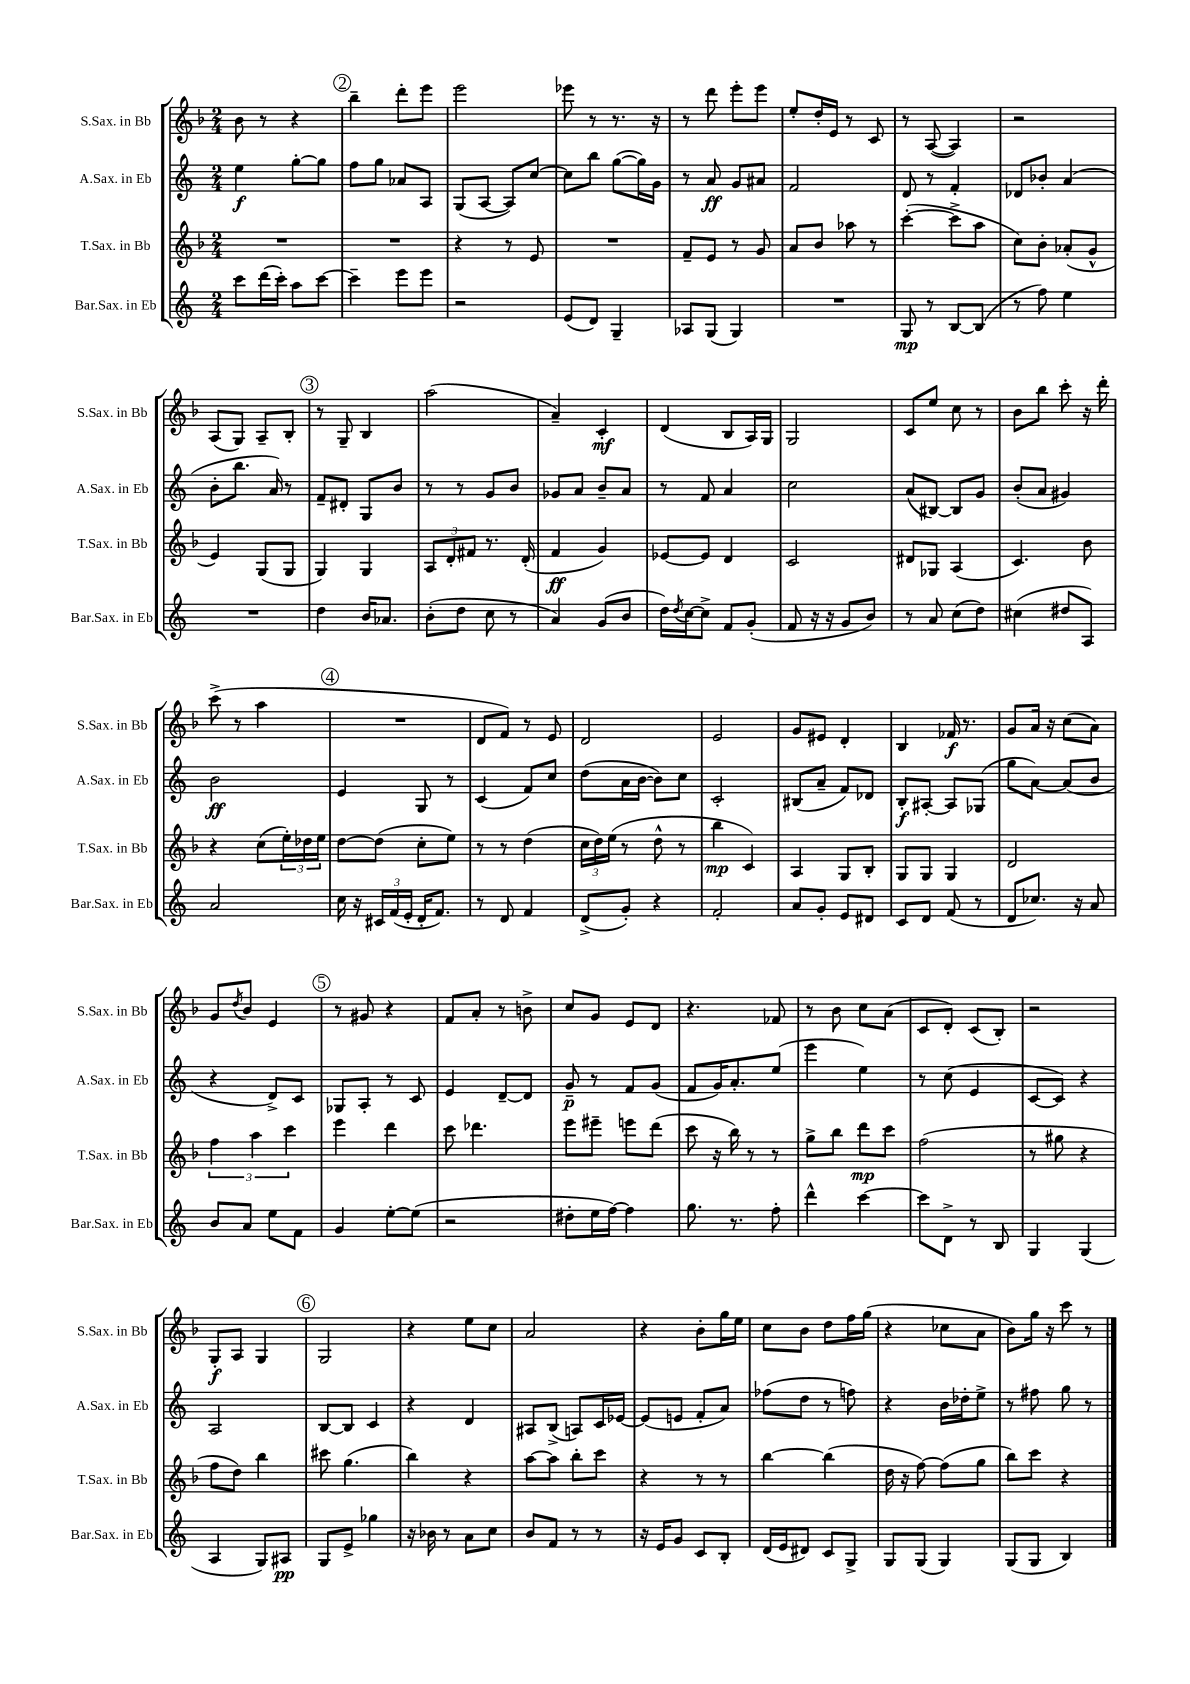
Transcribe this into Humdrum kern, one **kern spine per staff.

**kern	**kern	**kern	**kern
*staff4	*staff3	*staff2	*staff1
*clefG2	*clefG2	*clefG2	*clefG2
*k[]	*k[b-]	*k[]	*k[b-]
*M2/4	*M2/4	*M2/4	*M2/4
8ccc\L	2r	4ee\	8b-\
(16ddd\L	.	.	8r
16ccc'\JJ)	.	.	.
8aa\L	.	[8gg'\L	4r
[8ccc\J	.	8gg\]J	.
=	=	=	=
4ccc~\]	2r	8ff\L	4bb-~\
.	.	8gg\J	.
8eee\L	.	8a-/L	8ddd'\L
8eee\J	.	8A/J	8eee\J
=	=	=	=
2r	4r	(8G/L	2eee\
.	.	[8A/J	.
.	8r	8A/]L)	.
.	8e/	[8cc/J	.
=	=	=	=
(8e/L	2r	8cc\]L	8eee-\
8d/J)	.	8bb\J	8r
4G~/	.	([8gg\L	8.r
.	.	16gg\]L)	.
.	.	16g\JJ	16r
=	=	=	=
8A-/L	8f~/L	8r	8r
(8G/J	8e/J	8a/	8ddd\
4G/)	8r	8g/L	8eee'\L
.	8g/	8a#/J	8eee\J
=	=	=	=
2r	8a/L	2f/	8ee'/L
.	8b-/J	.	16dd'/L
.	.	.	16e/JJ
.	8aa-\	.	8r
.	8r	.	8c/
=	=	=	=
8G/	([4ccc'\	8d/	8r
8r	.	8r	([8A/
[8B/L	8ccc^\]L	4f'/	4A/])
(8B/]J	8aa\J	.	.
=	=	=	=
8r	8cc\L)	8d-/L	2r
8ff\)	8b-'\J	8b-'/J	.
4ee\	(8a-'/L	(4a/	.
.	8g^^/J	.	.
=	=	=	=
2r	4e/)	8b'\L	(8A/L
.	.	8.bb\J	8G/J)
.	(8G/L	.	8A~/L
.	.	16a/)	.
.	8G/J	8r	8B-'/J
=	=	=	=
4dd\	4G/)	8f~/L	8r
.	.	8d#'/J	8G~/
16b/LK	4G/	8G/L	4B-/
8.a-/J	.	.	.
.	.	8b/J	.
=	=	=	=
(8b'\L	12A/L	8r	(2aa\
.	12d'/	.	.
8dd\J	.	8r	.
.	12f#/J	.	.
8cc\	8.r	8g/L	.
8r	.	8b/J	.
.	(16d'/	.	.
=	=	=	=
4a/)	4f/	8g-/L	4a~/)
.	.	8a/J	.
(8g/L	4g/)	8b~/L	4c'/
8b/J	.	8a/J	.
=	=	=	=
16dd\LL)	[8e-/L	8r	(4d/
8qdd/	.	.	.
[16cc\J	.	.	.
8cc^\]J	8e-/]J	8f/	.
8f/L	4d/	4a/	8B-/L
(8g'/J	.	.	16A/L)
.	.	.	16G/JJ
=	=	=	=
8f/	2c/	2cc\	2G/
16r	.	.	.
16r	.	.	.
8g/L	.	.	.
8b/J)	.	.	.
=	=	=	=
8r	8d#/L	(8a/L	8c/L
8a/	8G-/J	[8B#/J)	8ee/J
(8cc\L	(4A/	8B#/]L	8cc\
8dd\J)	.	8g/J	8r
=	=	=	=
(4cc#\	4.c/)	(8b'/L	8b-\L
.	.	8a/J	8bb-\J
8dd#/L	.	4g#/)	8ccc'\
8A/J)	8b-\	.	16r
.	.	.	16ddd'\
=	=	=	=
2a/	4r	2b\	(8ccc^\
.	.	.	8r
.	(8cc\L	.	4aa\
.	24ee'\L)	.	.
.	24dd-\	.	.
.	24ee\JJ	.	.
=	=	=	=
16cc\	[8dd\L	4e/	2r
16r	.	.	.
24c#/LL	(8dd\]J	.	.
(24f/	.	.	.
24e'/JJ	.	.	.
16d'/LK	8cc'\L	8G/	.
8.f/J)	.	.	.
.	8ee\J)	8r	.
=	=	=	=
8r	8r	(4c/	8d/L
8d/	8r	.	8f/J)
4f/	(4dd\	8f/L)	8r
.	.	8cc/J	8e/
=	=	=	=
(8d^/L	24cc\LL	(8dd\L	2d/
.	24dd\)	.	.
.	(24ee\JJ	.	.
8g'/J)	8r	16a\L	.
.	.	[16b\JJ	.
4r	8dd^^\	8b\]L)	.
.	8r	8cc\J	.
=	=	=	=
2f'/	4bb-\	2c'/	2e/
.	4c/)	.	.
=	=	=	=
8a/L	4A/	(8B#/L	8g/L
8g'/J	.	8a~/J	8e#/J
8e/L	8G/L	8f/L)	4d'/
8d#/J	8B-'/J	8d-/J	.
=	=	=	=
8c/L	8G/L	8B'/L	4B-/
8d/J	8G/J	[8A#'/J	.
(8f/	4G/	8A#/]L	16f-/
.	.	.	8.r
8r	.	(8G-/J	.
=	=	=	=
8d/L	2d/	8gg\L	8g/L
8.cc-/J)	.	[8a\J)	16a/Jk
.	.	.	16r
.	.	(8a/]L	(8cc\L
16r	.	.	.
8a/	.	8b/J	8a\J)
=	=	=	=
8b/L	6ff\	4r	8g/L
.	.	.	8qdd/
8a/J	.	.	8b-/J
.	6aa\	.	.
8ee\L	.	8d^/L)	4e/
.	6ccc\	.	.
8f\J	.	8c/J	.
=	=	=	=
4g/	4eee\	8G-/L	8r
.	.	8A'/J	8g#/
[8ee'\L	4ddd\	8r	4r
(8ee\]J	.	8c/	.
=	=	=	=
2r	8ccc\	4e/	8f/L
.	4.ddd-\	.	8a'/J
.	.	[8d~/L	8r
.	.	8d/]J	8b^\
=	=	=	=
8dd#'\L	8eee\L	8g~/	8cc/L
16ee\L	8eee#~\J	8r	8g/J
[16ff\JJ)	.	.	.
4ff\]	8eee\L	8f/L	8e/L
.	(8ddd\J	(8g/J	8d/J
=	=	=	=
8.gg\	8ccc\	8f/L	4.r
.	16r	16g/K)	.
8.r	16bb-\)	8.a'/	.
.	8r	.	.
8ff'\	8r	(8ee/J	8f-/
=	=	=	=
4ddd^^\	8gg^\L	4eee\	8r
.	8bb-\J	.	8b-\
[4ccc\	8ddd\L	4ee\)	8cc\L
.	8ccc\J	.	(8a\J
=	=	=	=
8ccc\]L	(2ff\	8r	8c/L
8d^\J	.	(8cc\	8d'/J)
8r	.	4e/	(8c/L
8B/	.	.	8B-'/J)
=	=	=	=
4G/	8r	[8c/L	2r
.	8gg#\	8c/]J)	.
(4G/	4r	4r	.
=	=	=	=
4A/	8ff\L	2A/	8G'/L
.	8dd\J)	.	8A/J
8G/L)	4bb-\	.	4G/
8A#/J	.	.	.
=	=	=	=
8G/L	8ccc#\	[8B/L	2G/
8e^/J	(4.gg\	8B/]J	.
4gg-\	.	4c/	.
=	=	=	=
16r	4bb-\)	4r	4r
16b-\	.	.	.
8r	.	.	.
8a\L	4r	4d/	8ee\L
8cc\J	.	.	8cc\J
=	=	=	=
8b/L	[8aa\L	8A#/L	2a/
8f/J	8aa\]J	(8B^/J	.
8r	8bb-'\L	8A/L)	.
8r	8ccc\J	16c/L	.
.	.	[16e-/JJ	.
=	=	=	=
16r	4r	(8e-/]L	4r
16e/LK	.	.	.
8g/J	.	8e/J	.
8c/L	8r	8f'/L	8b-'\L
8B'/J	8r	8a/J)	16gg\L
.	.	.	16ee\JJ
=	=	=	=
(16d/LL	[4bb-\	(8ff-\L	8cc\L
16e/J	.	.	.
8d#/J)	.	8dd\J	8b-\J
8c/L	(4bb-\]	8r	8dd\L
8G^/J	.	8ff\)	16ff\L
.	.	.	(16gg\JJ
=	=	=	=
8G/L	16dd\	4r	4r
.	16r	.	.
(8G/J	[8ff\)	.	.
4G/)	(8ff\]L	16b\LL	8cc-\L
.	.	16dd-'\J	.
.	8gg\J	8ee^\J	8a\J
=	=	=	=
(8G/L	8bb-\L)	8r	8b-\L)
8G/J	8ccc\J	8ff#\	16gg\Jk
.	.	.	16r
4B/)	4r	8gg\	8ccc\
.	.	8r	8r
==	==	==	==
*-	*-	*-	*-
